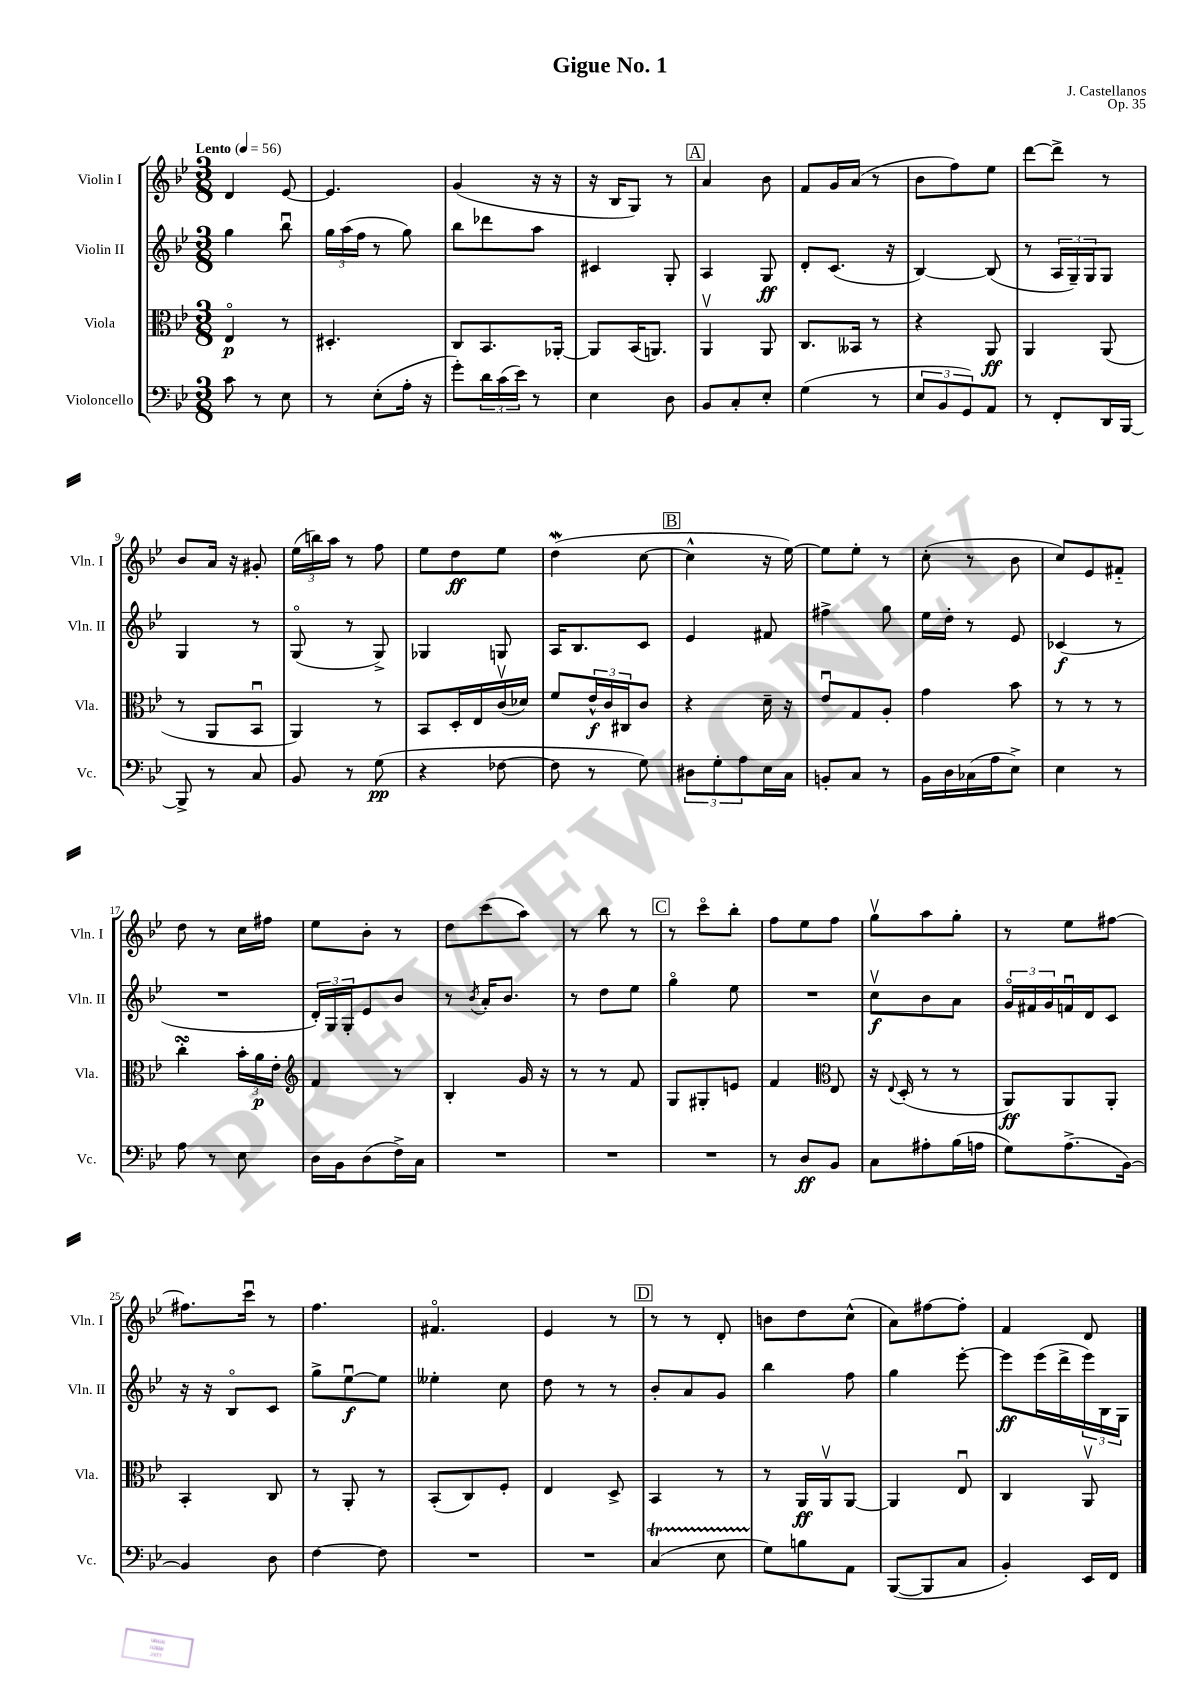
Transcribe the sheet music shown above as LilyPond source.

\header { title = "Gigue No. 1" composer = "J. Castellanos" opus = "Op. 35" }
<<
\new StaffGroup <<
\new Staff = "s0" \with { instrumentName = "Violin I" shortInstrumentName = "Vln. I" } {
    \clef treble \key bes \major \numericTimeSignature \time 3/8 \tempo "Lento" 4 = 56
    d'4 ees'8~ |
    ees'4. |
    g'4( r16 r16 |
    r16 bes16 g8) r8 |
    \mark \markup { \box "A" } a'4 bes'8 |
    f'8 g'16 a'16( r8 |
    bes'8 f''8) ees''8 |
    d'''8~ d'''8-> r8 |
    bes'8 a'16 r16 gis'8-. |
    \tuplet 3/2 { ees''16( b''16) a''16 } r8 f''8 |
    ees''8 d''8\ff ees''8 |
    d''4\mordent( c''8~ |
    \mark \markup { \box "B" } c''4-^ r16 ees''16~) |
    ees''8 ees''8-. r8 |
    c''8-.( r8 bes'8 |
    c''8) ees'8 fis'8-_ |
    d''8 r8 c''16 fis''16 |
    ees''8 bes'8-. r8 |
    d''8 c'''8( a''8) |
    r8 bes''8 r8 |
    \mark \markup { \box "C" } r8 c'''8\flageolet bes''8-. |
    f''8 ees''8 f''8 |
    g''8\upbow a''8 g''8-. |
    r8 ees''8 fis''8~ |
    fis''8. c'''16\downbow r8 |
    f''4. |
    fis'4.\flageolet |
    ees'4 r8 |
    \mark \markup { \box "D" } r8 r8 d'8-. |
    b'8 d''8 c''8-^( |
    a'8) fis''8~ fis''8-. |
    f'4 d'8 \bar "|." |
}
\new Staff = "s1" \with { instrumentName = "Violin II" shortInstrumentName = "Vln. II" } {
    \clef treble \key bes \major \numericTimeSignature \time 3/8
    g''4 bes''8\downbow |
    \tuplet 3/2 { g''16 a''16( f''16 } r8 g''8) |
    bes''8 des'''8 a''8 |
    cis'4 g8-. |
    \mark \markup { \box "A" } a4 g8\ff |
    d'8-. c'8.( r16 |
    bes4~) bes8( |
    r8 \tuplet 3/2 { a16 g16--) g16 } g8 |
    g4 r8 |
    g8\flageolet( r8 g8->) |
    ges4 g8 |
    a16 bes8. c'8 |
    \mark \markup { \box "B" } ees'4 fis'8 |
    fis''4-> g''8 |
    ees''16 d''16-. r8 ees'8 |
    ces'4\f( r8 |
    R4. |
    \tuplet 3/2 { d'16-.) g16 g16-. } ees'8 bes'8 |
    r8 \acciaccatura { bes'8 } a'16-. bes'8. |
    r8 d''8 ees''8 |
    \mark \markup { \box "C" } g''4\flageolet ees''8 |
    R4. |
    c''8\upbow\f bes'8 a'8 |
    \tuplet 3/2 { g'16\flageolet fis'16 g'16 } f'16\downbow d'16 c'8 |
    r16 r16 bes8\flageolet c'8 |
    g''8-> ees''8~\downbow\f ees''8 |
    eeses''4-. c''8 |
    d''8 r8 r8 |
    \mark \markup { \box "D" } bes'8-. a'8 g'8 |
    bes''4 f''8 |
    g''4 ees'''8~-. |
    ees'''8\ff ees'''16( d'''16-> \tuplet 3/2 { ees'''16) bes16 g16 } \bar "|." |
}
\new Staff = "s2" \with { instrumentName = "Viola" shortInstrumentName = "Vla." } {
    \clef alto \key bes \major \numericTimeSignature \time 3/8
    ees4\flageolet\p r8 |
    dis4.-. |
    c8 bes,8. aes,16~-. |
    aes,8 bes,16( a,8.) |
    \mark \markup { \box "A" } a,4\upbow a,8 |
    c8. beses,16 r8 |
    r4 a,8\ff |
    a,4 a,8( |
    r8 a,8 bes,8\downbow |
    a,4) r8 |
    bes,8 d16-. ees16 c'16\upbow( des'16) |
    f'8 \tuplet 3/2 { ees'16-^\f c'16 cis16 } c'8 |
    \mark \markup { \box "B" } r4 d'16-- r16 |
    ees'8\downbow g8 a8-. |
    g'4 bes'8 |
    r8 r8 r8 |
    c''4-.\turn \tuplet 3/2 { bes'16-. a'16\p ees'16-. } |
    \clef treble f'4 r8 |
    bes4-. g'16 r16 |
    r8 r8 f'8 |
    \mark \markup { \box "C" } g8 gis8-. e'8 |
    f'4 \clef alto ees8 |
    r16 \appoggiatura { ees8 } d16-.( r8 r8 |
    a,8\ff) a,8 a,8-. |
    bes,4-. c8 |
    r8 a,8-. r8 |
    bes,8-.( c8) f8-. |
    ees4 d8-> |
    \mark \markup { \box "D" } bes,4 r8 |
    r8 a,16\ff a,16\upbow a,8~ |
    a,4 ees8\downbow |
    c4 a,8\upbow \bar "|." |
}
\new Staff = "s3" \with { instrumentName = "Violoncello" shortInstrumentName = "Vc." } {
    \clef bass \key bes \major \numericTimeSignature \time 3/8
    c'8 r8 ees8 |
    r8 ees8-.( a16-. r16 |
    g'8-.) \tuplet 3/2 { d'16 c'16( ees'16) } r8 |
    ees4 d8 |
    \mark \markup { \box "A" } bes,8 c8-. ees8-. |
    g4( r8 |
    \tuplet 3/2 { ees8 bes,8 g,8) } a,8 |
    r8 f,8-. d,16 bes,,16~ |
    bes,,8-> r8 c8 |
    bes,8 r8 g8\pp( |
    r4 fes8~ |
    fes8 r8 g8) |
    \mark \markup { \box "B" } \tuplet 3/2 { dis8 g8-. a8 } ees16 c16 |
    b,8-. c8 r8 |
    bes,16 d16 ces16( a16 ees8->) |
    ees4 r8 |
    a8 r8 ees8 |
    d16 bes,16 d8( f16->) c16 |
    R4. |
    R4. |
    \mark \markup { \box "C" } R4. |
    r8 d8\ff bes,8 |
    c8 ais8-. bes16( a16 |
    g8) a8.->( bes,16~) |
    bes,4 d8 |
    f4~ f8 |
    R4. |
    R4. |
    \mark \markup { \box "D" } c4\startTrillSpan( ees8 |
    g8\stopTrillSpan) b8 a,8 |
    bes,,8~( bes,,8 c8 |
    bes,4-.) ees,16 f,16 \bar "|." |
}
>>
>>
